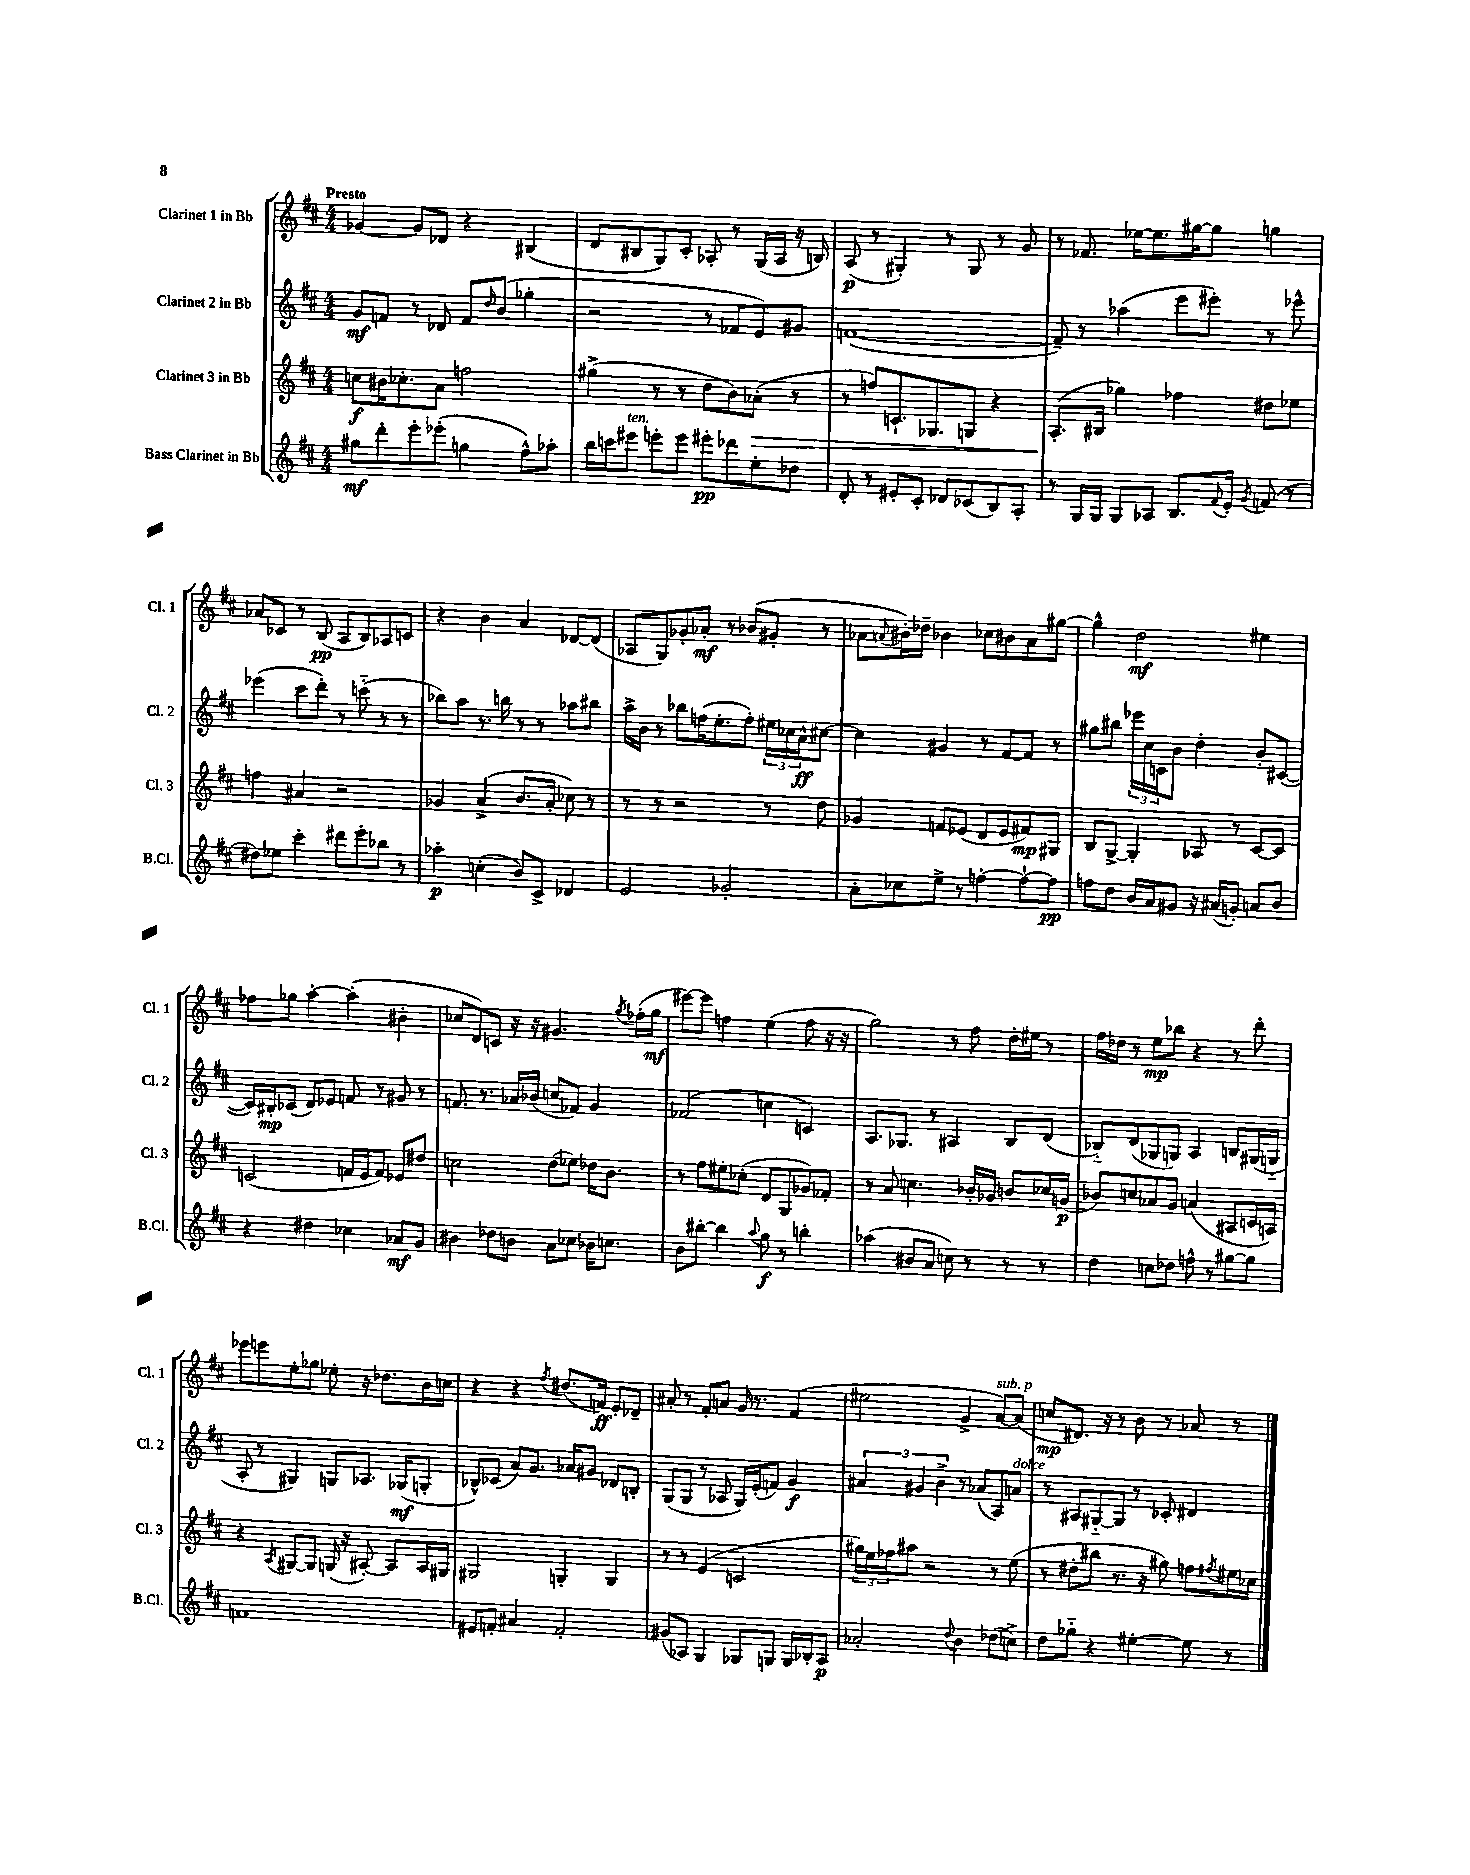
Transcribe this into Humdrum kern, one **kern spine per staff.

**kern	**kern	**kern	**kern
*staff4	*staff3	*staff2	*staff1
*clefG2	*clefG2	*clefG2	*clefG2
*k[f#c#]	*k[f#c#]	*k[f#c#]	*k[f#c#]
*M4/4	*M4/4	*M4/4	*M4/4
8gg#\L	8cc\L	8g/L	[4g-/
8ddd'\	16b#\K	8f/J	.
.	8.cc-'\	.	.
8eee'\	.	8r	8g-/]L
(8eee-'\J	8a\J	8d-/	8d-/J
4gg\	2ff\	8f/L	4r
.	.	16qqdd/	.
.	.	(8b/J	.
8ff#^^\L)	.	4gg-'\	(4B#/
8aa-'\J	.	.	.
=	=	=	=
16bb\LL	(4gg#^\	2r	8d/L
16ccc\J	.	.	.
8eee#\J	.	.	8B#/
8eee'\L	8r	.	8G/)
8eee\J	8r	.	8c#'/J
8eee#'\L	8dd\L	8r	8A-'/
8ddd-\	8b\)	8f-/L	8r
8ee'\	(8a-'\J	8e/)	(16G/LL
.	.	.	16A-/JJ
8dd-\J	8r	8g#/J	16r
.	.	.	16B/)
=	=	=	=
8d'/	8r	([1f	(8A/
8r	8ff/L)	.	8r
8e#'/L	8.c`/	.	4G#'/)
8c#'/J	.	.	.
.	8.G-/	.	.
8d-/L	.	.	8r
(8c-/	8G/J	.	8G#/
8B/)	4r	.	8r
8A'/J	.	.	8g/
=	=	=	=
8r	(8.A'/L	8f~/])	8r
16G/LL	.	8r	8.f-/
16G/JJ	16B#/Jk	.	.
8G/L	4gg-\)	(4aa-\	.
.	.	.	[16ee-\LK
8A-/J	.	.	8.ee-\]
8.B/L	4ff-\	8eee\L	.
.	.	.	[16gg#\K
.	.	8eee#'\J)	8gg#\]J
8qqf#/	.	.	.
16e'/Jk	.	.	.
8qg/	.	.	.
(8f/	8dd#\L	8r	4gg\
8r	8ee-\J	8eee-^^\	.
=	=	=	=
8dd#\L)	4ff\	(4eee-\	8a-/L
8ee-\J	.	.	8c-/J
4ccc#'\	4a#/	8ccc#\L	8r
.	.	8ddd'\J)	(8B/
8ddd#\L	2r	8r	8A/L
8eee'\	.	(8ccc'~\	8B/)
8bb-\J	.	8r	8A-/
8r	.	8r	8c/J
=	=	=	=
4aa-'\	4g-/	8bb-\L)	4r
.	.	8aa\J	.
(4cc'\	(4a^/	8.r	4b\
.	.	16bb\	.
8b/L)	8.b/L	8r	4a/
8c#^/J	.	8r	.
.	16a'/Jk	.	.
4d-/	8cc-\)	8aa-\L	[8d-/L
.	8r	8bb#\J	(8d-/]J
=	=	=	=
2e/	8r	16aa^\LL	8A-/L
.	.	16b\JJ	.
.	8r	8r	8G/)
.	2r	8bb-\L	8g-'/
.	.	(16ff\K	8a-'/J
.	.	8.ee'\	.
2g-'/	.	.	8r
.	.	8ff'\J)	(8b-/L
.	8r	24ee#\LL	8g#'/J
.	.	24cc-\	.
.	.	24a^^\J	.
.	8dd\	[8cc#\J	8r
=	=	=	=
8a'\L	4g-/	4cc#\]	8a-\L
.	.	.	8qqa/
8cc-\	.	.	16b#'\L)
.	.	.	16dd-~\JJ
8ee^\J	8f/L	4g#/	4b-\
8r	(8e-/J	.	.
[4ff'\	8d/L	8r	8cc-\L
.	8e-/	[8f#/L	8b#\
8ff`\_L	8f#/)	8f#/]J	8a\
8ff\]J	8G#/J	8r	[8gg#\J
=	=	=	=
8ff\L	8B/L	8gg#\L	4gg#^^\]
8dd\J	[8G^/J	8bb#\J	.
16b/LL	4G'/]	24eee-\LL	2dd\
.	.	24cc#\	.
16a/J	.	.	.
.	.	24c\J	.
8g#/J	.	8b\J	.
16r	8A-/	4dd'\	.
(16a#/LK	.	.	.
8g'/J)	8r	.	.
8a/L	[8c#/L	8b'/L	4ee#\
8b/J	8c#/]J	([8c#/J	.
=	=	=	=
4r	(2c/	16c#/]LL)	8ff-\L
.	.	16B#'/J	.
.	.	(8c-/J	8gg-\J
4dd#\	.	8d/L)	[4aa'\
.	.	8e-/J	.
4cc-\	16f/LL	8f/	(4aa'\]
.	16e/J	.	.
.	8f/J)	8r	.
8a-/L	8e-/L	8g#/	4b#'\
8g/J	8dd#/J	8r	.
=	=	=	=
4b#\	2cc\	8.f/	8cc-/L
.	.	.	8d/)
.	.	8.r	.
8dd-\L	.	.	8c/J
8b\J	.	16a-/LL	16r
.	.	(16b-/JJ	16r
8a\L	(8dd\L	8cc/L	4.g#/
8cc-\J	8ee-\J)	8f-/J)	.
16b-\LK	16dd-\LK	4g/	.
8.cc\J	8.b\J	.	.
.	.	.	8qgg/
.	.	.	(16ff-'\LL
.	.	.	16gg\JJ
=	=	=	=
8b\L	8r	(2f-/	[8eee#\L)
[8bb#'\J	8ff#\L	.	8eee#\]J
4bb#\]	8ee#'\	.	4ff\
.	(8cc-'\J	.	.
8qqaa/	.	.	.
8gg\	8d/L	4cc\	(4ee\
8r	8G/	.	.
4bb'\	8g-/)	4c/)	8ff\
.	8f-'/J	.	16r
.	.	.	16r
=	=	=	=
(4aa-\	8r	8.A/L	2gg\)
.	8a/	.	.
.	.	8.G-/J	.
8b#/L	4.cc\	.	.
8a/J	.	8r	.
8cc\)	.	4A#/	8r
8r	16b-'/LL	.	8ff#\
.	16g-/JJ	.	.
8r	8b/L	8B/L	16dd'\LL
.	.	.	16ee#\JJ
8r	16cc-/L	(8d/J	8r
.	(16g/JJ	.	.
=	=	=	=
4dd\	8b-/L)	8B-'~/L)	16ff#\LL
.	.	.	16dd-\JJ
.	8cc/	(8d/	8r
8cc\L	8a-/	8G-/	8ee\L
8dd-\J	8g/J	8G/J)	8bb-\J
8ff^^\	(4a/	4A/	4r
8r	.	.	.
[8gg#\L	8A#/L	8B/L	8r
8gg#\]J	16c/L	(16G#/L	8ddd'\
.	16A/JJ)	16G'~/JJ	.
=	=	=	=
1f	4r	8A'/	8eee-\L
.	.	8r	8eee\
.	8qA/	.	.
.	[8G#/L	4G#/)	8ee'\
.	8G#/]J	.	8gg-\J
.	(16G/	8G/L	8ee-'\
.	16r	.	.
.	[8A#'/)	8.A-/J	16r
.	.	.	8.dd-\L
.	8A#/]L	.	.
.	.	(16G-/LK	.
.	16A#/L	8G'/J	16b\L
.	16G#/JJ	.	16cc\JJ
=	=	=	=
8e#/L	2G#/	8B-^^/L)	4r
8f'/J	.	(8c-/J	.
4a#/	.	8a/L)	4r
.	.	8.g/J	.
.	.	.	8qff#/
2f'/	4G'/	.	(8.dd#/L
.	.	16a-/LK	.
.	.	8g#/J	.
.	.	.	16f/Jk)
.	4G/	8d-/L	8e'/L
.	.	8B'/J	8d-~/J
=	=	=	=
(8g#/L	8r	(8G/L	8a#'/
8A-/J)	8r	8G/J	8r
4G/	(4e/	8r	8f#'/L
.	.	8A-/	8a/J
8G-/L	2c/	16G/LL)	16g/
.	.	(16e'/J	8.r
8G/J	.	8f/J)	.
16G/LL	.	4g/	(4f#/
16B-'/J	.	.	.
8A-/J	.	.	.
=	=	=	=
2a-'/	24gg#\LL)	6a#/	2ee#\
.	24ee\	.	.
.	24ff-\J	.	.
.	8aa#\J	.	.
.	.	6g#/	.
.	2r	.	.
.	.	6b^\	.
8qqdd/	.	.	.
4b\	.	8r	4g^/
.	.	(8a-/L	.
(8dd-\L	8r	8A/)	[8a/L)
8cc^\J)	(8ee\	8a/J	(8a/]J
=	=	=	=
8dd\L	8r	8r	8cc/L
8gg-'~\J	8dd#'\L	8A#/L	8.d#/J)
4r	8bb#\J	[8G#'~/	.
.	.	.	16r
.	8.r	8G#/]J	8r
[4ee#'\	.	8r	8b\
.	16r	.	.
.	8gg#\)	8c-'/	8r
8ee#\]	8ff\L	4d#/	8a-/
.	8qff#/	.	.
8r	16ee#\L	.	8r
.	16cc-\JJ	.	.
==	==	==	==
*-	*-	*-	*-
